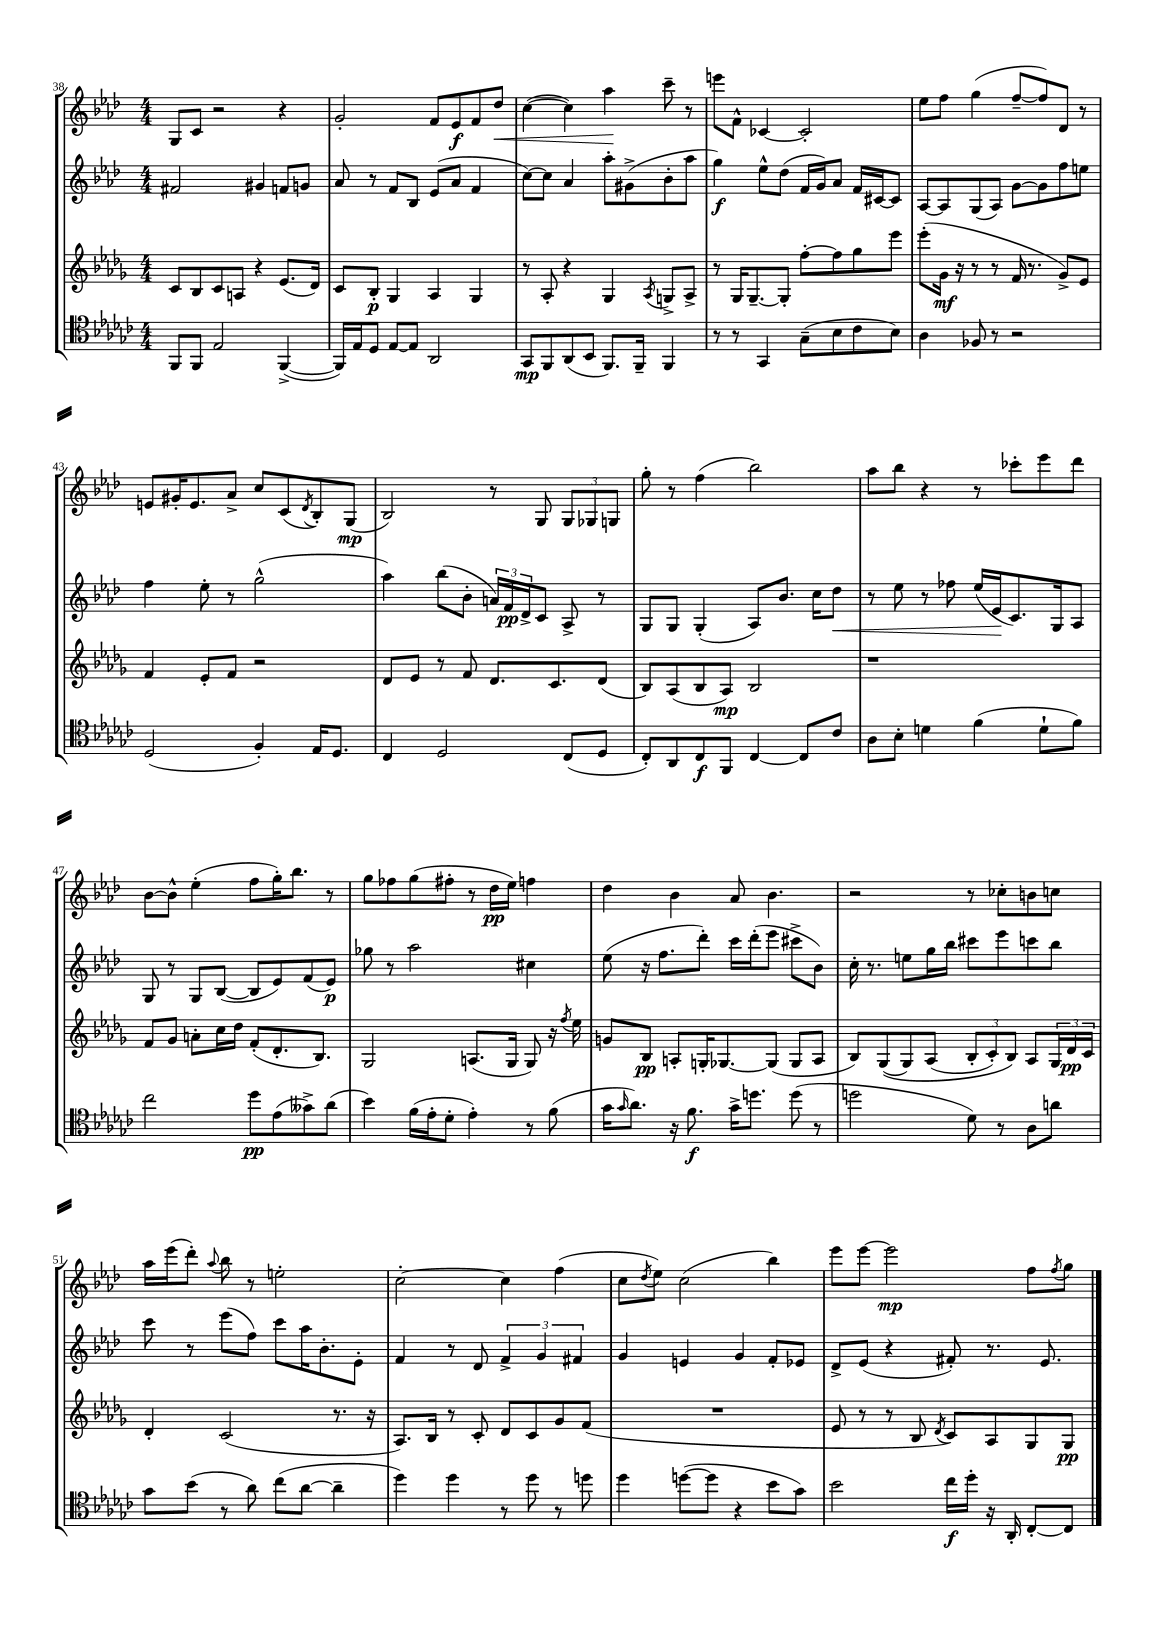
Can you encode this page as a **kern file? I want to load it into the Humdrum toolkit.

**kern	**kern	**kern	**kern
*staff4	*staff3	*staff2	*staff1
*clefC4	*clefG2	*clefG2	*clefG2
*k[b-e-a-d-g-c-]	*k[b-e-a-d-g-]	*k[b-e-a-d-]	*k[b-e-a-d-]
*M4/4	*M4/4	*M4/4	*M4/4
8FF	8c	2f#	8G
8FF	8B-	.	8c
2E-	8c	.	2r
.	8A	.	.
.	4r	4g#	.
([4FF^	(8.e-	8f	4r
.	.	8g	.
.	16d-)	.	.
=	=	=	=
16FF])	8c	8a-	2g'
16E-	.	.	.
8D-	8B-'	8r	.
[8E-	4G-	8f	.
8E-]	.	8B-	.
2AA-	4A-	(8e-	8f
.	.	8a-	8e-
.	4G-	4f	8f
.	.	.	8dd-
=	=	=	=
8GG-	8r	[8cc)	([4cc
8FF	8A-'	8cc]	.
(8AA-	4r	4a-	4cc])
8BB-	.	.	.
8.FF)	4G-	8aa-'	4aa-
.	.	(8g#^	.
16FF~	.	.	.
.	8qA-	.	.
4FF	8G^	8b-'	8ccc~
.	8A-^	8aa-	8r
=	=	=	=
8r	8r	4gg)	8eee
8r	16G-	.	8f^^
.	[8.G-~	.	.
4GG-	.	8ee-^^	[4c-
.	8G-']	(8dd-	.
(8G-~	[8ff'	16f	2c-']
.	.	16g)	.
8B-	8ff]	8a-	.
8c-	8gg-	16f	.
.	.	[16c#	.
8B-)	8eee-	8c#]	.
=	=	=	=
4A-	(8eee-'	[8A-	8ee-
.	16g-	8A-]	8ff
.	16r	.	.
8F-	8r	(8G	(4gg
8r	8r	8A-)	.
2r	16f	[8g	[8ff~
.	8.r	.	.
.	.	8g]	8ff])
.	8g-^)	8ff	8d-
.	8e-	8ee	8r
=	=	=	=
(2D-	4f	4ff	8e
.	.	.	16g#'
.	.	.	8.e
.	8e-'	8ee-'	.
.	8f	8r	8a-^
4F')	2r	(2gg^^	8cc
.	.	.	(8c
.	.	.	8qd-
16E-	.	.	8B-')
8.D-	.	.	.
.	.	.	(8G
=	=	=	=
4C-	8d-	4aa-)	2B-)
.	8e-	.	.
2D-	8r	(8bb-	.
.	8f	8b-'	.
.	8.d-	24a)	8r
.	.	24f	.
.	.	24d-^	.
.	.	8c	8G
.	8.c	.	.
(8C-	.	8A-^	12G
.	.	.	12G-
8D-	(8d-	8r	.
.	.	.	12G
=	=	=	=
8C-')	8B-)	8G	8gg'
8AA-	(8A-	8G	8r
8C-	8B-	(4G'	(4ff
8FF	8A-)	.	.
[4C-	2B-	8A-)	2bb-)
.	.	8.b-	.
8C-]	.	.	.
.	.	16cc	.
8c-	.	8dd-	.
=	=	=	=
8A-	1r	8r	8aa-
8B-'	.	8ee-	8bb-
4d	.	8r	4r
.	.	8ff-	.
(4f	.	(16ee-	8r
.	.	16e-	.
.	.	8.c)	8ccc-'
8d`	.	.	8eee-
.	.	16G	.
8f)	.	8A-	8ddd-
=	=	=	=
2cc-	8f	8G	[8b-
.	8g-	8r	8b-^^]
.	8a'	8G	(4ee-'
.	16cc	([8B-	.
.	16dd-	.	.
8dd-	(8f'	8B-]	8ff
(8e-	8.d-'	8e-)	16gg')
.	.	.	8.bb-
8g--^)	.	(8f	.
.	8.B-)	.	.
(8a-	.	8e-)	8r
=	=	=	=
4b-)	2G-	8gg-	8gg
.	.	8r	8ff-
(16f	.	2aa-	(8gg
16e-'	.	.	.
8d-'	.	.	8ff#'
4e-')	(8.A	.	8r
.	.	.	16dd-
.	16G-	.	16ee-)
8r	8G-)	4cc#	4ff
(8f	16r	.	.
.	8qff	.	.
.	16ee-	.	.
=	=	=	=
16g-	8g	(8ee-	4dd-
16qqg-	.	.	.
8.a-)	.	.	.
.	8B-	16r	.
.	.	8.ff	.
16r	8A'	.	4b-
8.f	.	.	.
.	16G'	8ddd-')	.
.	[8.G-	.	.
16g-^	.	16ccc	8a-
8.dd	.	(16ddd-'	.
.	(8G-]	8eee-	4.b-
(8dd	8G-	8ccc#^	.
8r	8A	8b-)	.
=	=	=	=
2dd	8B-)	16cc'	2r
.	.	8.r	.
.	&((8G-	.	.
.	8G-)	8ee	.
.	(8A-	16gg	.
.	.	16bb-	.
8d-)	12B-'	8ccc#	8r
.	12c')	.	.
8r	.	8eee-	8cc-'
.	12B-&)	.	.
8A-	8A-	8ccc	8b
8a	24G-	8bb-	8cc
.	24d-	.	.
.	24c	.	.
=	=	=	=
8g-	4d-'	8ccc	16aa-
.	.	.	(16eee-
(8b-	.	8r	8ddd-')
.	.	.	8qqaa-
8r	(2c	(8eee-	8bb-
8a-)	.	8ff)	8r
(8cc-	.	8ccc	2ee'
[8a-	.	16aa-	.
.	.	8.b-'	.
4a-~]	8.r	.	.
.	.	8e-'	.
.	16r	.	.
=	=	=	=
4dd-)	8.A-)	4f	[2cc'
.	16B-	.	.
4dd-	8r	8r	.
.	8c'	8d-	.
8r	8d-	6f^	4cc]
8dd-	8c	.	.
.	.	6g	.
8r	8g-	.	(4ff
.	.	6f#	.
8dd	(8f	.	.
=	=	=	=
4dd-	1r	4g	8cc
.	.	.	8qdd-
.	.	.	8ee-)
([8dd	.	4e	(2cc
8dd]	.	.	.
4r	.	4g	.
8b-	.	8f'	4bb-)
8g-)	.	8e-	.
=	=	=	=
2b-	8e-	8d-^	8eee-
.	8r	(8e-	[8eee-
.	8r	4r	2eee-]
.	8B-	.	.
.	8qd-	.	.
16cc-	8c)	8f#')	.
16dd-'	.	.	.
16r	8A-	8.r	.
16AA-'	.	.	.
[8C-'	8G-	.	8ff
.	.	8.e-	.
.	.	.	8qff
8C-]	8G-	.	8gg
==	==	==	==
*-	*-	*-	*-
